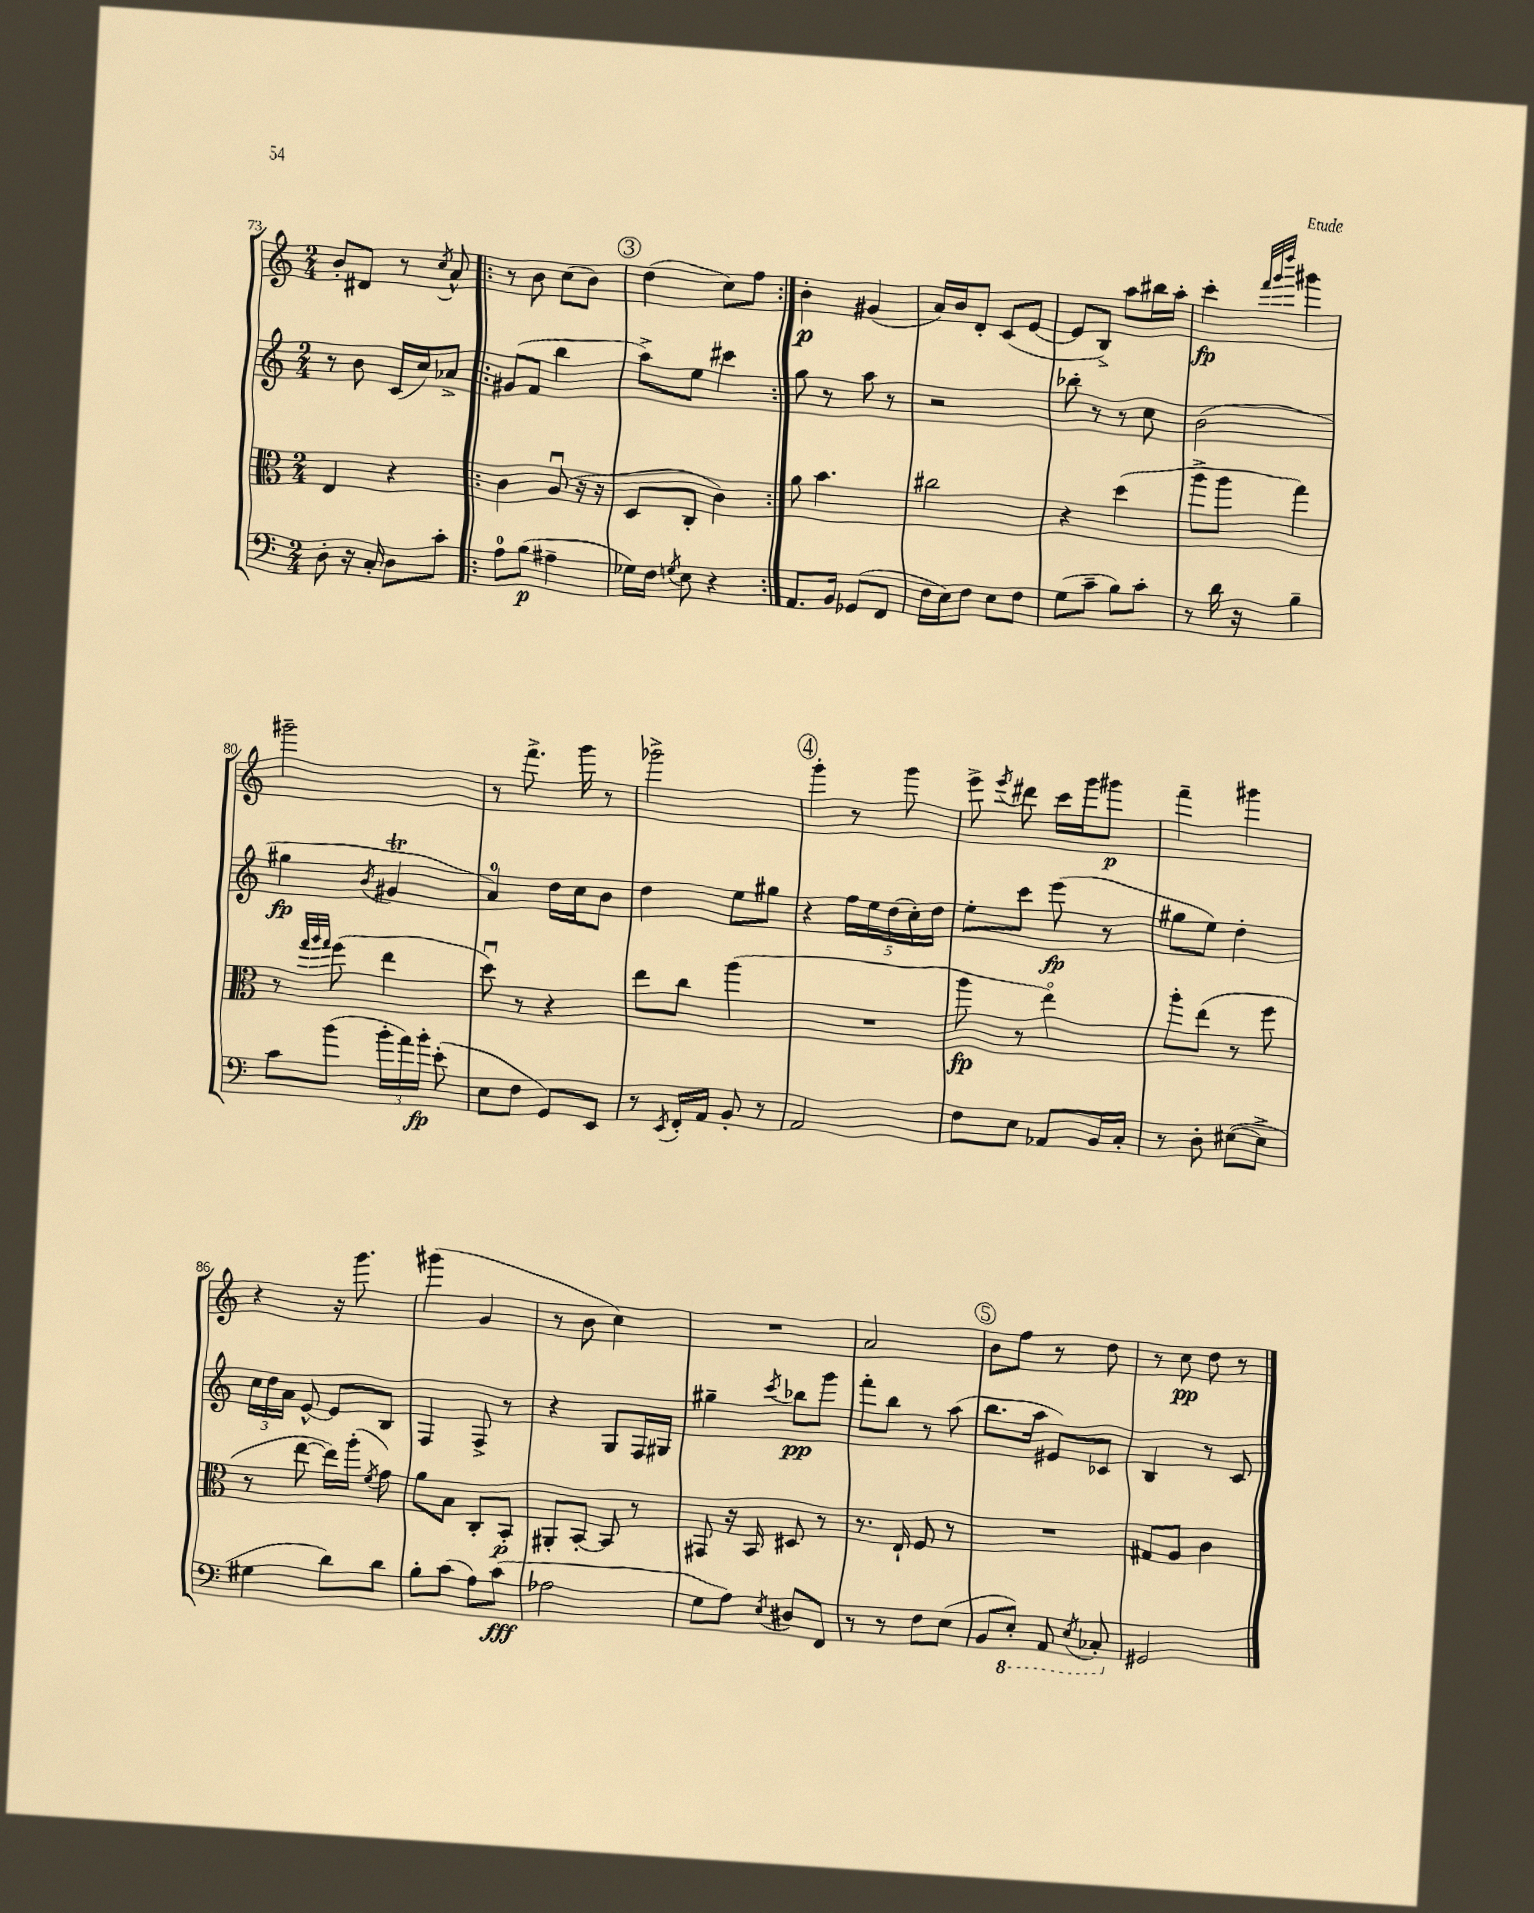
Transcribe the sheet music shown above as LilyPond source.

<<
\new StaffGroup <<
\new Staff = "s0" {
    \clef treble \key c \major \numericTimeSignature \time 2/4
    \autoBeamOff b'8[-. dis'8] r8 \acciaccatura { c''8 } a'8-^ |
    \repeat volta 2 { r8 b'8 c''8[( b'8]) |
    \mark \markup { \circle "3" } d''4( c''8[) f''8] | }
    b'4-.\p gis'4( |
    a'16[) b'16 d'8]-. c'8[( e'8]~ |
    e'8[ b8]->) a''8[ bis''16 a''16]-. |
    c'''4-.\fp \grace { f'''32[ g'''32 d''''32] } gis'''4 |
    gis'''2-- |
    r8 f'''8.-> g'''16 r8 |
    ges'''2-> |
    \mark \markup { \circle "4" } g'''4-. r8 g'''8 |
    e'''8-> \acciaccatura { e'''8 } dis'''8 c'''16[ g'''16 gis'''8]\p |
    f'''4-- gis'''4 |
    r4 r16 g'''8. |
    gis'''4( g'4 |
    r8 b'8 c''4) |
    R2 |
    a'2 |
    \mark \markup { \circle "5" } b'8[ f''8] r8 d''8 |
    r8 c''8\pp d''8 r8 \bar "|." |
}
\new Staff = "s1" {
    \clef treble \key c \major \numericTimeSignature \time 2/4
    \autoBeamOff r8 b'8 c'16[( c''16) aes'8]-> |
    \repeat volta 2 { gis'8[( f'8] b''4 |
    \mark \markup { \circle "3" } a''8[->) e''8] cis'''4 | }
    g''8 r8 a''8 r8 |
    r2 |
    bes''8-. r8 r8 c''8 |
    b'2( |
    gis''4\fp \acciaccatura { b'8 } gis'4\trill |
    a'4-0) d''16[ c''16 b'8] |
    d''4 e''8[ gis''8] |
    \mark \markup { \circle "4" } r4 \tuplet 5/4 { f''16[ e''16 d''16( c''16-.) d''16] } |
    e''8[-. c'''8] e'''8\fp( r8 |
    gis''8[ e''8]) d''4-. |
    \tuplet 3/2 { c''16[ d''16 a'16] } e'8~-^ e'8[ b8] |
    f4 f8-> r8 |
    r4 g8[ f16 gis16] |
    gis''4-- \acciaccatura { c'''8 } bes''8[\pp g'''8] |
    f'''8[-. b''8] r8 a''8( |
    \mark \markup { \circle "5" } b''8.[ a''16] eis'8[) ces'8] |
    b4 r8 c'8 \bar "|." |
}
\new Staff = "s2" {
    \clef alto \key c \major \numericTimeSignature \time 2/4
    \autoBeamOff e4 r4 |
    \repeat volta 2 { c'4 a8\downbow( r16 r16 |
    \mark \markup { \circle "3" } d8[ c8]-. c'4) | }
    a'8 b'4. |
    cis''2 |
    r4 d''4( |
    a''8[-> a''8] g''4) |
    r8 \grace { g''32[ a''32 g''32] } f''8( e''4 |
    d''8\downbow) r8 r4 |
    e''8[ c''8] a''4( |
    \mark \markup { \circle "4" } R2 |
    a''8\fp r8 e''4\flageolet) |
    a''8[-. e''8]( r8 f''8 |
    r8 e''8~ e''16[) a''16]-.( \acciaccatura { f'8 } g'8) |
    a'8[ b8] c8[-. b,8]-.\p |
    ais,8[-. b,8]~-. b,8 r8 |
    gis,8 r16 b,16 dis8 r8 |
    r8. e16-! f8 r8 |
    \mark \markup { \circle "5" } R2 |
    gis8[ a8] c'4 \bar "|." |
}
\new Staff = "s3" {
    \clef bass \key c \major \numericTimeSignature \time 2/4
    \autoBeamOff d8-. r16 c16-. d8[ c'8]-. |
    \repeat volta 2 { a8[-0 b8]\p( ais4-- |
    \mark \markup { \circle "3" } ges16[) f16] \acciaccatura { g8 } e8 r4 | }
    a,8.[ b,16] ges,8[( f,8] |
    f16[ e16) f8] e8[ f8] |
    g8[( c'8]-- b8[) c'8]-. |
    r8 d'16 r16 b4-- |
    c'8[ b'8]( \tuplet 3/2 { b'16[-. a'16) b'16]-.\fp } e'8-.( |
    e8[ f8] g,8[) e,8] |
    r8 \acciaccatura { e,8 } f,16[-. a,16] b,8-. r8 |
    \mark \markup { \circle "4" } a,2 |
    f8[ e8] aes,8[ b,16 c16]-. |
    r8 d8-. eis8[~( eis8]-> |
    gis4 d'8[) d'8] |
    b8[-. c'8]( a8[) c'8]\fff( |
    aes2 |
    g8[ a8]) \acciaccatura { e8 } dis8[ f,8] |
    r8 r8 f8[ e8]( |
    \mark \markup { \circle "5" } b,8[ \ottava #-1 e,8]-.) a,,8 \acciaccatura { e,8 } ces,8-. \ottava #0 |
    gis,2 \bar "|." |
}
>>
>>
\layout { \context { \Score currentBarNumber = #73 } }
